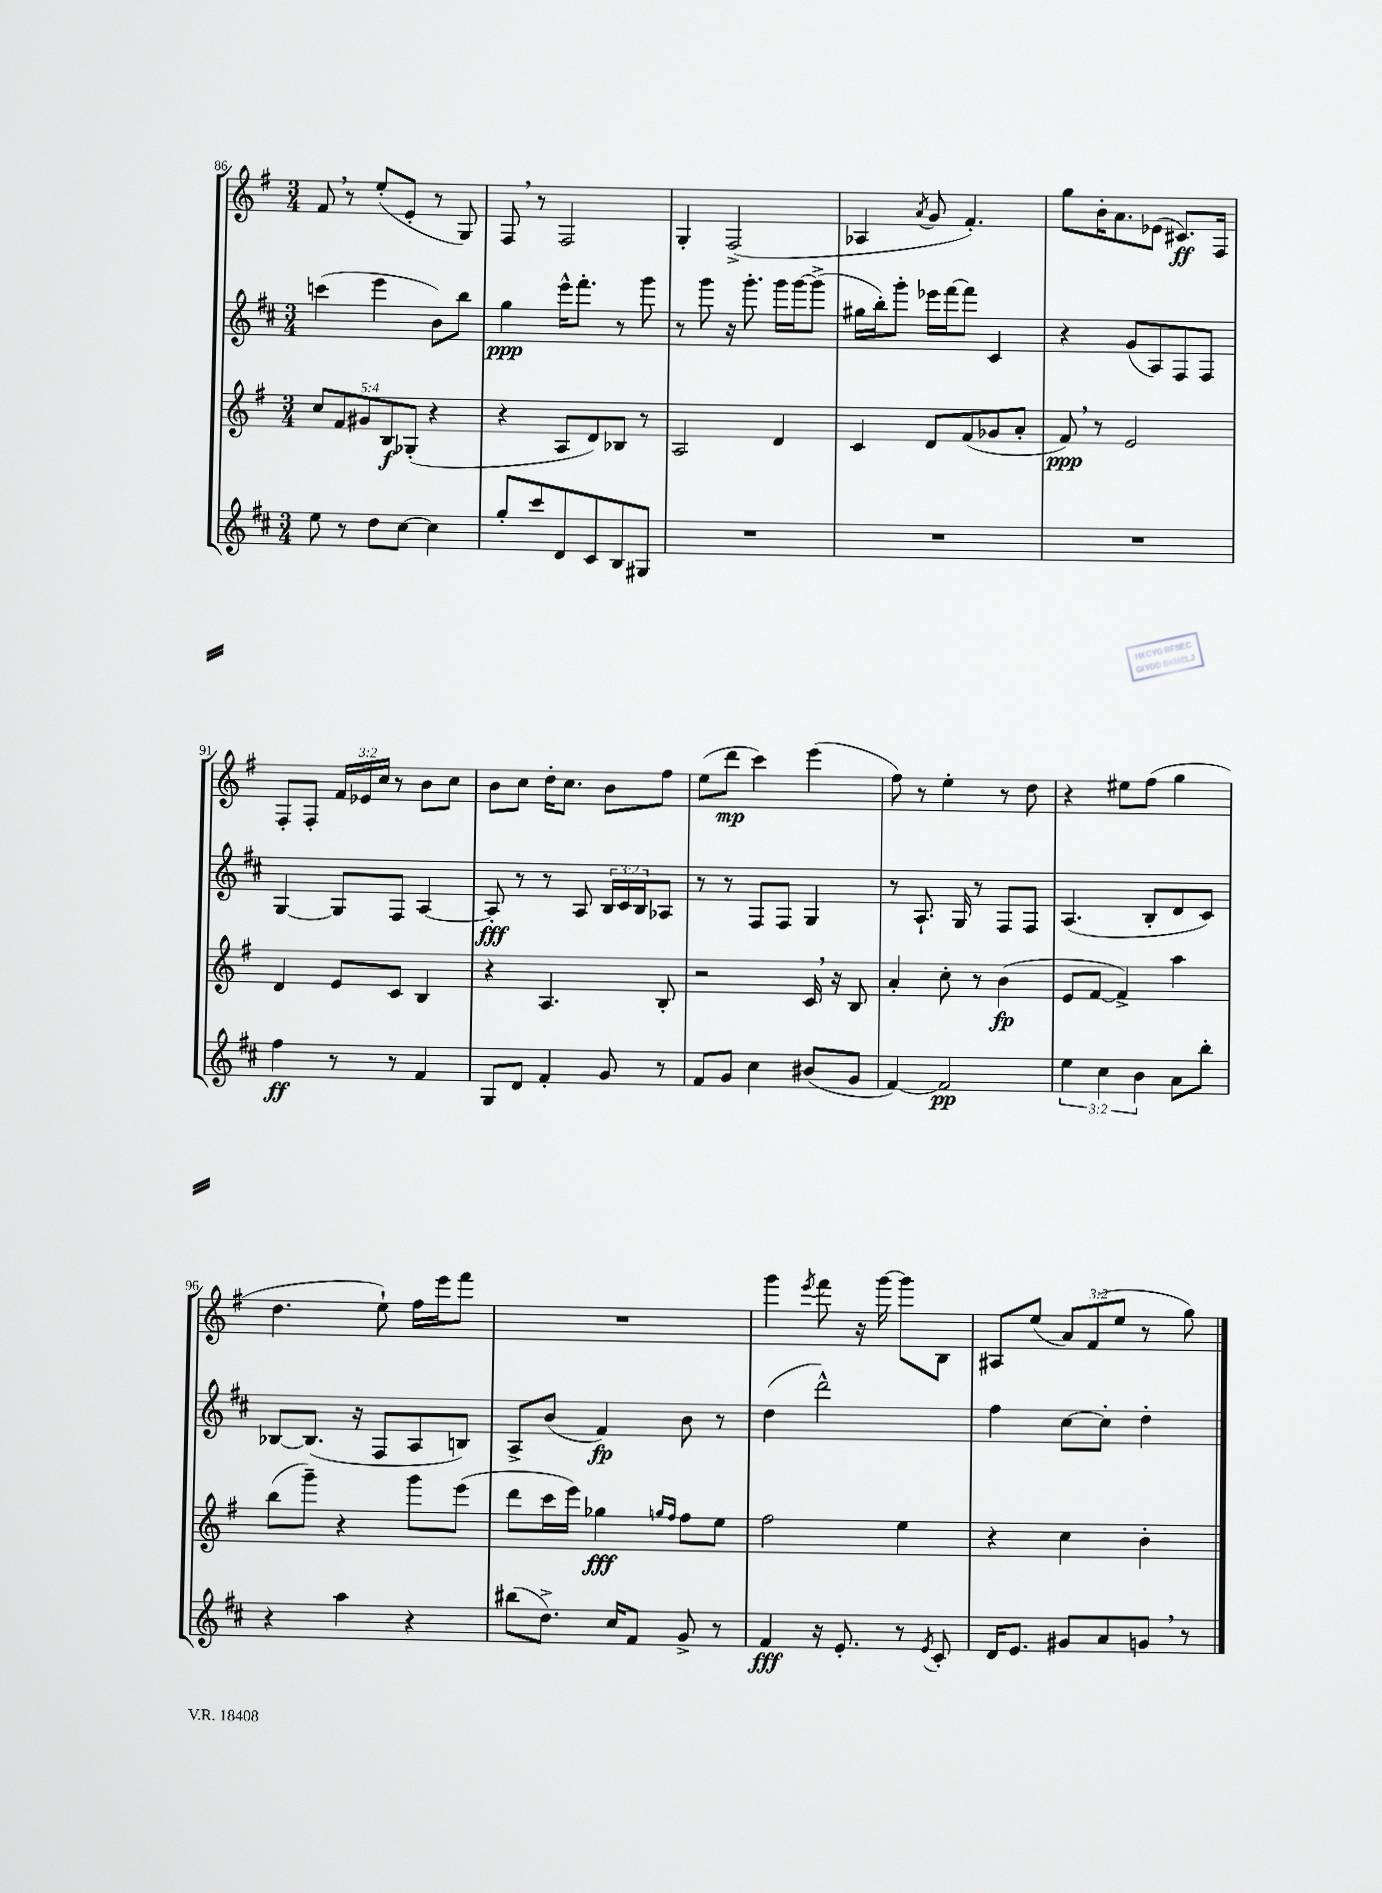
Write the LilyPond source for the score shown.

<<
\new StaffGroup <<
\new Staff = "s0" {
    \clef treble \key g \major \numericTimeSignature \time 3/4 \override Staff.TupletNumber.text = #tuplet-number::calc-fraction-text
    fis'8 \breathe r8 e''8-.( e'8-. r8 g8) |
    fis8 \breathe r8 fis2 |
    g4-. fis2->( |
    aes4 \acciaccatura { a'8 } g'8 fis'4.-.) |
    g''8 b'16-. a'8. ees'8( cis'8.\ff) fis16 |
    fis8-. fis8-. \tuplet 3/2 { fis'16 ees'16 c''16 } r8 b'8 c''8 |
    b'8 c''8 d''16-. c''8. b'8 fis''8 |
    e''8( d'''8\mp c'''4) e'''4( |
    fis''8) r8 e''4-. r8 d''8 |
    r4 eis''8 fis''8( g''4 |
    d''4. e''8-!) fis''16 e'''16 fis'''8 |
    R2. |
    g'''4 \acciaccatura { e'''8 } fis'''8 r16 g'''16~ g'''8 b8 |
    ais8 e''8( \tuplet 3/2 { a'8) fis'8( e''8 } r8 g''8) \bar "|." |
}
\new Staff = "s1" {
    \clef treble \key d \major \numericTimeSignature \time 3/4 \override Staff.TupletNumber.text = #tuplet-number::calc-fraction-text
    c'''4( e'''4 b'8) b''8 |
    g''4\ppp e'''16-^ fis'''8.-. r8 g'''8 |
    r8 g'''8 r16 g'''8.-. g'''16 g'''16~ g'''8->( |
    gis''16 b''16-.) g'''8-. ees'''16 fis'''16~ fis'''8 cis'4 |
    r4 g'8( a8) fis8 fis8 |
    g4~ g8 fis8 a4~ |
    a8-.\fff r8 r8 a8 \tuplet 3/2 { b16 cis'16 b16 } aes8 |
    r8 r8 fis8 fis8 g4 |
    r8 a8.-! g16 r8 fis8 fis8 |
    a4.( b8-. d'8 cis'8) |
    bes8~ bes8.( r16 fis8 a8 b8) |
    a8-> b'8( fis'4\fp) b'8 r8 |
    d''4( d'''2-^) |
    fis''4 cis''8~ cis''8-. d''4-. \bar "|." |
}
\new Staff = "s2" {
    \clef treble \key g \major \numericTimeSignature \time 3/4 \override Staff.TupletNumber.text = #tuplet-number::calc-fraction-text
    \tuplet 5/4 { c''8 fis'8 gis'8 b8\f ges8-.( } r4 |
    r4 a8 d'8) bes8 r8 |
    a2 d'4 |
    c'4 d'8 fis'8( ges'8 a'8-. |
    fis'8\ppp) \breathe r8 e'2 |
    d'4 e'8 c'8 b4 |
    r4 a4. b8-. |
    r2 c'16 \breathe r16 b8 |
    a'4-. c''8-. r8 b'4\fp( |
    e'8 fis'8~ fis'4->) a''4 |
    b''8( g'''8--) r4 g'''8 e'''8( |
    d'''8 c'''16 e'''16) ges''4\fff \grace { g''16 fis''16 } fis''8 e''8 |
    fis''2 e''4 |
    r4 c''4 b'4-. \bar "|." |
}
\new Staff = "s3" {
    \clef treble \key d \major \numericTimeSignature \time 3/4 \override Staff.TupletNumber.text = #tuplet-number::calc-fraction-text
    e''8 r8 d''8 cis''8~ cis''4 |
    g''8-. cis'''8 d'8 cis'8 b8 gis8 |
    R2. |
    R2. |
    R2. |
    fis''4\ff r8 r8 fis'4 |
    g8 d'8 fis'4-. g'8 r8 |
    fis'8 g'8 cis''4 bis'8( g'8 |
    fis'4~) fis'2\pp |
    \tuplet 3/2 { e''4 cis''4 b'4 } a'8 b''8-. |
    r4 a''4 r4 |
    bis''8( d''8.->) cis''16 fis'8 g'8-> r8 |
    fis'4\fff r16 e'8.-. r8 \acciaccatura { e'8 } cis'8-. |
    d'16 e'8. gis'8 a'8 g'8 \breathe r8 \bar "|." |
}
>>
>>
\layout { \context { \Score currentBarNumber = #86 } }
